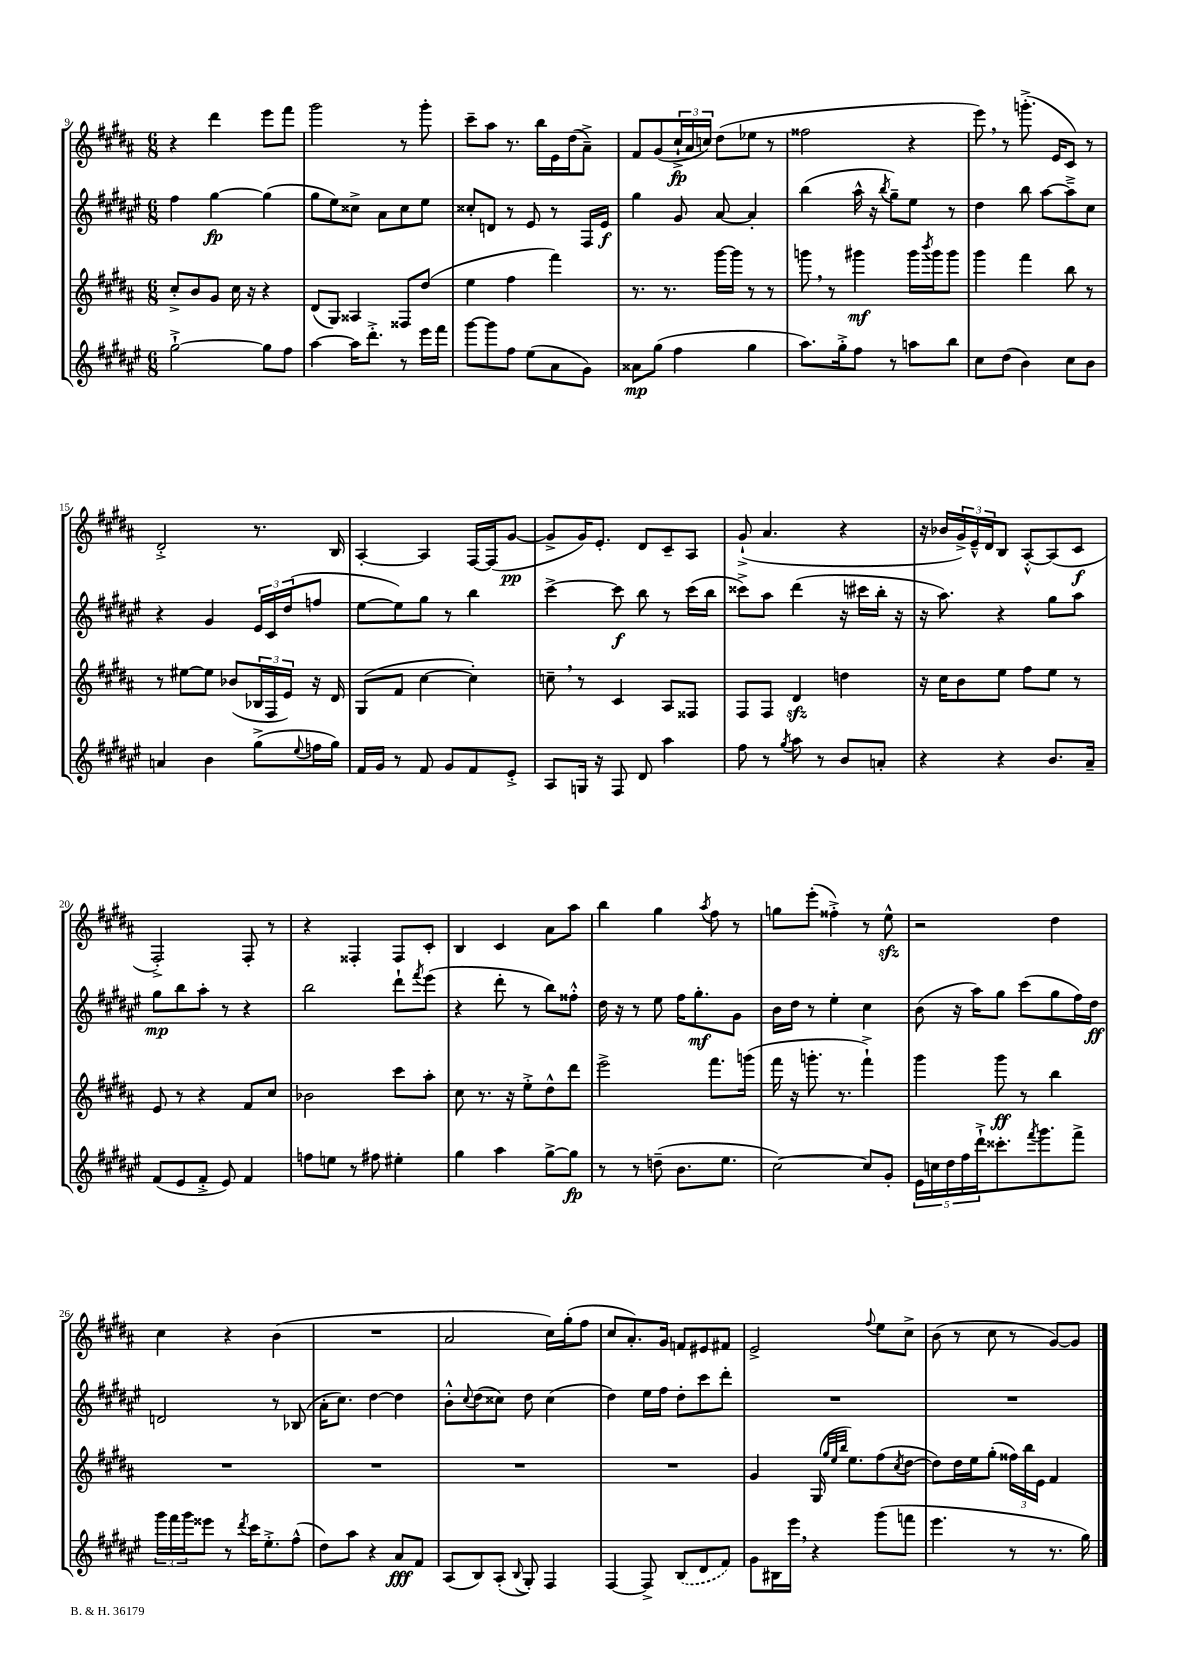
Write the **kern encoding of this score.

**kern	**dynam	**kern	**dynam	**kern	**dynam	**kern	**dynam
*part4	*part4	*part3	*part3	*part2	*part2	*part1	*part1
*staff4	*staff4	*staff3	*staff3	*staff2	*staff2	*staff1	*staff1
*clefG2	*	*clefG2	*	*clefG2	*	*clefG2	*
*k[f#c#g#d#a#e#]	*	*k[f#c#g#d#a#]	*	*k[f#c#g#d#a#e#]	*	*k[f#c#g#d#a#]	*
*M6/8	*	*M6/8	*	*M6/8	*	*M6/8	*
=9	=9	=9	=9	=9	=9	=9	=9
[2gg#`^\	.	8cc#'^/L	.	4ff#\	.	4r	.
.	.	8b/	.	.	.	.	.
.	.	8g#/J	.	[4gg#\	fp	4ddd#\	.
.	.	16cc#\	.	.	.	.	.
.	.	16r	.	.	.	.	.
8gg#\L]	.	4r	.	(4gg#\]	.	8eee\L	.
8ff#\J	.	.	.	.	.	8fff#\J	.
=10	=10	=10	=10	=10	=10	=10	=10
[4aa#\	.	(8d#/L	.	8gg#\L	.	2ggg#\	.
.	.	8G#/J)	.	8ee#\)	.	.	.
16aa#\KL]	.	4A##X/	.	8cc##X^\J	.	.	.
8.ddd#'^\J	.	.	.	.	.	.	.
.	.	.	.	8a#\L	.	.	.
8r	.	8F##X/L	.	8cc##\	.	8r	.
16eee#\LL	.	(8dd#/J	.	8ee#\J	.	8ggg#'\	.
16fff#\JJ	.	.	.	.	.	.	.
=11	=11	=11	=11	=11	=11	=11	=11
[8ggg#\L	.	4ee\	.	8cc##X'/L	.	8ccc#~\L	.
8ggg#\]	.	.	.	8dn/J	.	8aa#\J	.
8ff#\J	.	4ff#\	.	8r	.	8.r	.
(8ee#\L	.	.	.	8e#/	.	.	.
.	.	.	.	.	.	16bb\LL	.
8a#\	.	4fff#\)	.	8r	.	16e\	.
.	.	.	.	.	.	(16dd#\J	.
8g#\J)	.	.	.	16F#/LL	.	8a#~^\J)	.
.	.	.	.	16e#/JJ	f	.	.
=12	=12	=12	=12	=12	=12	=12	=12
8a##X\L	mp	8.r	.	4gg#\	.	8f#/L	.
(8gg#\J	.	.	.	.	.	(8g#/	.
.	.	8.r	.	.	.	.	.
4ff#\	.	.	.	8g#/	.	24cc#`^/L	fp
.	.	.	.	.	.	24a#/	.
.	.	.	.	.	.	24ccn/JJ)	.
.	.	[16ggg#\LL	.	[8a#/	.	(8dd#\L	.
.	.	16ggg#\JJ]	.	.	.	.	.
4gg#\	.	8r	.	4a#'/]	.	8ee-X\J	.
.	.	8r	.	.	.	8r	.
=13	=13	=13	=13	=13	=13	=13	=13
8.aa#\L)	.	8gggn,\	.	(4bb\	.	2ff##X\	.
.	.	8r	.	.	.	.	.
16gg#'^\k	.	.	.	.	.	.	.
8ff#\J	.	4ggg#X\	mf	16aa#^^\	.	.	.
.	.	.	.	16r	.	.	.
.	.	.	.	8qbb/	.	.	.
8r	.	.	.	8gg#~\L)	.	.	.
8aan\L	.	16ggg#\LL	.	8ee#\J	.	4r	.
.	.	8qbbb/	.	.	.	.	.
.	.	16ggg#\J	.	.	.	.	.
8bb\J	.	8ggg#\J	.	8r	.	.	.
=14	=14	=14	=14	=14	=14	=14	=14
8cc#\L	.	4ggg#\	.	4dd#\	.	8eee,\)	.
(8dd#\J	.	.	.	.	.	8r	.
4b\)	.	4fff#\	.	8bb\	.	(8.gggn'^\	.
.	.	.	.	[8aa#\L	.	.	.
.	.	.	.	.	.	16e/KL	.
8cc#\L	.	8bb\	.	8aa#~^\]	.	8c#/J)	.
8b\J	.	8r	.	8cc#\J	.	8r	.
!!LO:LB:g=z
=15	=15	=15	=15	=15	=15	=15	=15
4an/	.	8r	.	4r	.	2d#'^/	.
.	.	[8ee#X\L	.	.	.	.	.
4b\	.	8ee#\J]	.	4g#/	.	.	.
.	.	(8b-X/L	.	.	.	.	.
(8gg#^\L	.	24B-X/L	.	24e#/LL	.	8.r	.
.	.	24F#/	.	24c#/	.	.	.
.	.	24e/JJ)	.	(24dd#/J	.	.	.
8qqee#/	.	.	.	.	.	.	.
16ffn\L	.	16r	.	8ffn/J	.	.	.
16gg#\JJ)	.	16d#/	.	.	.	16B/	.
=16	=16	=16	=16	=16	=16	=16	=16
16f#/LL	.	(8G#/L	.	[8ee#\L	.	[4A#'/	.
16g#/JJ	.	.	.	.	.	.	.
8r	.	8f#/J	.	8ee#\])	.	.	.
8f#/	.	[4cc#\	.	8gg#\J	.	4A#/]	.
8g#/L	.	.	.	8r	.	.	.
8f#/	.	4cc#'\])	.	4bb\	.	[16F#/LL	.
.	.	.	.	.	.	(16F#/J]	.
8e#'^/J	.	.	.	.	.	[8g#/J	pp
=17	=17	=17	=17	=17	=17	=17	=17
8A#/L	.	8ccn~,\	.	[4ccc#^\	.	8g#^/L]	.
16Gn/Jk	.	8r	.	.	.	16g#/K)	.
16r	.	.	.	.	.	8.e'/J	.
8F#/	.	4c#/	.	8ccc#\]	f	.	.
8d#/	.	.	.	8bb\	.	8d#/L	.
4aa#\	.	8A#/L	.	8r	.	8c#~/	.
.	.	8F##X/J	.	(16ccc#\LL	.	8A#/J	.
.	.	.	.	16bb\JJ	.	.	.
=18	=18	=18	=18	=18	=18	=18	=18
8ff#\	.	8F#/L	.	8ccc##X^\L)	.	(8g#`^/	.
8r	.	8F#/J	.	8aa#\J	.	4.a#/	.
8qgg#/	.	.	.	.	.	.	.
8aa#\	.	4d#zz/	.	(4ddd#\	.	.	.
8r	.	.	.	.	.	.	.
8b/L	.	4ddn\	.	16r	.	4r	.
.	.	.	.	16ccc#X\LL	.	.	.
8an'/J	.	.	.	16bb'\JJ	.	.	.
.	.	.	.	16r	.	.	.
=19	=19	=19	=19	=19	=19	=19	=19
4r	.	16r	.	16r	.	16r	.
.	.	16cc#\KL	.	8.aa#\)	.	16b-X/LL	.
.	.	8b\	.	.	.	24g#^/)	.
.	.	.	.	.	.	24e~^^/	.
.	.	.	.	.	.	24d#/J	.
4r	.	8ee\J	.	4r	.	8B/J	.
.	.	8ff#\L	.	.	.	[8A#'^^/L	.
8.b/L	.	8ee\J	.	8gg#\L	.	(8A#/]	.
.	.	8r	.	8aa#\J	.	8c#/J	f
16a#~/Jk	.	.	.	.	.	.	.
!!LO:LB:g=z
=20	=20	=20	=20	=20	=20	=20	=20
(8f#/L	.	8e/	.	8gg#\L	mp	2F#'^/)	.
8e#/	.	8r	.	8bb\	.	.	.
8f#'^/J	.	4r	.	8aa#'\J	.	.	.
8e#/)	.	.	.	8r	.	.	.
4f#/	.	8f#/L	.	4r	.	8F#'/	.
.	.	8cc#/J	.	.	.	8r	.
=21	=21	=21	=21	=21	=21	=21	=21
8ffn\L	.	2b-X\	.	2bb\	.	4r	.
8een\J	.	.	.	.	.	.	.
8r	.	.	.	.	.	4F##X'/	.
8ff#X\	.	.	.	.	.	.	.
4ee#X'\	.	8ccc#\L	.	8ddd#`\L	.	8F##/L	.
.	.	.	.	8qfff#/	.	.	.
.	.	8aa#'\J	.	(8eee#\J	.	8c#'/J	.
=22	=22	=22	=22	=22	=22	=22	=22
4gg#\	.	8cc#\	.	4r	.	4B/	.
.	.	8.r	.	.	.	.	.
4aa#\	.	.	.	8ddd#'\	.	4c#/	.
.	.	16r	.	.	.	.	.
.	.	8ee'^\L	.	8r	.	.	.
[8gg#^\L	.	8dd#^^\	.	8bb\L)	.	8a#\L	.
8gg#\J]	fp	8ddd#\J	.	8ff##X'^^\J	.	8aa#\J	.
=23	=23	=23	=23	=23	=23	=23	=23
8r	.	2eee^\	.	16dd#\	.	4bb\	.
.	.	.	.	16r	.	.	.
8r	.	.	.	8r	.	.	.
(8ddn~\	.	.	.	8ee#\	.	4gg#\	.
8.b\L	.	.	.	16ff#\KL	.	.	.
.	.	.	.	8.gg#'\	mf	.	.
.	.	.	.	.	.	8qaa#/	.
.	.	8.fff#\L	.	.	.	8ff#\	.
8.ee#\J	.	.	.	.	.	.	.
.	.	.	.	8g#\J	.	8r	.
.	.	(16gggn\Jk	.	.	.	.	.
=24	=24	=24	=24	=24	=24	=24	=24
[2cc#\)	.	16fff#\	.	16b\LL	.	8ggn\L	.
.	.	16r	.	16dd#\JJ	.	.	.
.	.	8.gggn'\	.	8r	.	(8eee'\J	.
.	.	.	.	4ee#'\	.	4ff##X'^\)	.
.	.	8.r	.	.	.	.	.
8cc#/L]	.	4fff#`^\)	.	4cc#\	.	8r	.
8g#'/J	.	.	.	.	.	8eezz^^\	.
=25	=25	=25	=25	=25	=25	=25	=25
20e#\LL	.	4ggg#\	.	(8b\	.	2r	.
20ccn\	.	.	.	.	.	.	.
20dd#\	.	.	.	.	.	.	.
.	.	.	.	16r	.	.	.
20ff#\	.	.	.	.	.	.	.
.	.	.	.	16aa#\KL)	.	.	.
20ddd#`^\J	.	.	.	.	.	.	.
8.ccc##X'\	.	8ggg#\	ff	8gg#\J	.	.	.
.	.	8r	.	(8ccc#\L	.	.	.
8qfff#/	.	.	.	.	.	.	.
8.ggg#\	.	.	.	.	.	.	.
.	.	4bb\	.	8gg#\	.	4dd#\	.
8fff#^\J	.	.	.	16ff#\L)	.	.	.
.	.	.	.	16dd#\JJ	ff	.	.
!!LO:LB:g=z
=26	=26	=26	=26	=26	=26	=26	=26
24ggg#\LL	.	2.r	.	2dn/	.	4cc#\	.
24fff#\	.	.	.	.	.	.	.
24ggg#\J	.	.	.	.	.	.	.
8eee##X\J	.	.	.	.	.	.	.
8r	.	.	.	.	.	4r	.
8qddd#/	.	.	.	.	.	.	.
16ccc#\KL	.	.	.	.	.	.	.
8.ee#'^\	.	.	.	.	.	.	.
.	.	.	.	8r	.	(4b\	.
(8ff#^^\J	.	.	.	(8B-X/	.	.	.
=27	=27	=27	=27	=27	=27	=27	=27
8dd#\L)	.	2.r	.	16a#'\KL	.	2.r	.
.	.	.	.	8.cc#\J)	.	.	.
8aa#\J	.	.	.	.	.	.	.
4r	.	.	.	[4dd#\	.	.	.
8a#/L	fff	.	.	4dd#\]	.	.	.
8f#/J	.	.	.	.	.	.	.
=28	=28	=28	=28	=28	=28	=28	=28
(8A#/L	.	2.r	.	8b'^^\L	.	2a#/	.
.	.	.	.	8qqcc#/	.	.	.
8B/)	.	.	.	(8dd#\	.	.	.
(8A#'/J	.	.	.	8cc##X\J)	.	.	.
8qqB/	.	.	.	.	.	.	.
8G#'/)	.	.	.	8dd#\	.	.	.
4F#/	.	.	.	(4cc##\	.	16cc#\LL)	.
.	.	.	.	.	.	(16gg#'\J	.
.	.	.	.	.	.	8ff#\J	.
=29	=29	=29	=29	=29	=29	=29	=29
[4F#/	.	2.r	.	4dd#\)	.	8cc#/L	.
.	.	.	.	.	.	8.a#'/)	.
8F#^/]	.	.	.	16ee#\LL	.	.	.
.	.	.	.	16ff#\JJ	.	16g#/Jk	.
(8B/L	.	.	.	8dd#'\L	.	8fn/L	.
8d#/	.	.	.	8ccc#\	.	8e#X/	.
8f#/J)	.	.	.	8ddd#'\J	.	8f#X/J	.
=30	=30	=30	=30	=30	=30	=30	=30
8g#\L	.	4g#/	.	2.r	.	2e^/	.
16B#X\L	.	.	.	.	.	.	.
16eee#,\JJ	.	.	.	.	.	.	.
4r	.	(16G#/	.	.	.	.	.
.	.	32qqgg#/LLL	.	.	.	.	.
.	.	32qqee/	.	.	.	.	.
.	.	32qqbb/JJJ	.	.	.	.	.
.	.	8.ee\L)	.	.	.	.	.
.	.	.	.	.	.	8qqff#/	.
(8ggg#\L	.	(8ff#\	.	.	.	8ee\L	.
.	.	8qcc#/	.	.	.	.	.
8fffn\J	.	[8dd#\J	.	.	.	8cc#^\J	.
=31	=31	=31	=31	=31	=31	=31	=31
4.eee#\	.	8dd#\L])	.	2.r	.	(8b\	.
.	.	16dd#\L	.	.	.	8r	.
.	.	16ee\J	.	.	.	.	.
.	.	(8gg#'\J	.	.	.	8cc#\	.
8r	.	24ff##X\LL)	.	.	.	8r	.
.	.	24bb\	.	.	.	.	.
.	.	24e\JJ	.	.	.	.	.
8.r	.	4f#/	.	.	.	[8g#/L)	.
.	.	.	.	.	.	8g#/J]	.
16gg#\)	.	.	.	.	.	.	.
==	==	==	==	==	==	==	==
*-	*-	*-	*-	*-	*-	*-	*-
